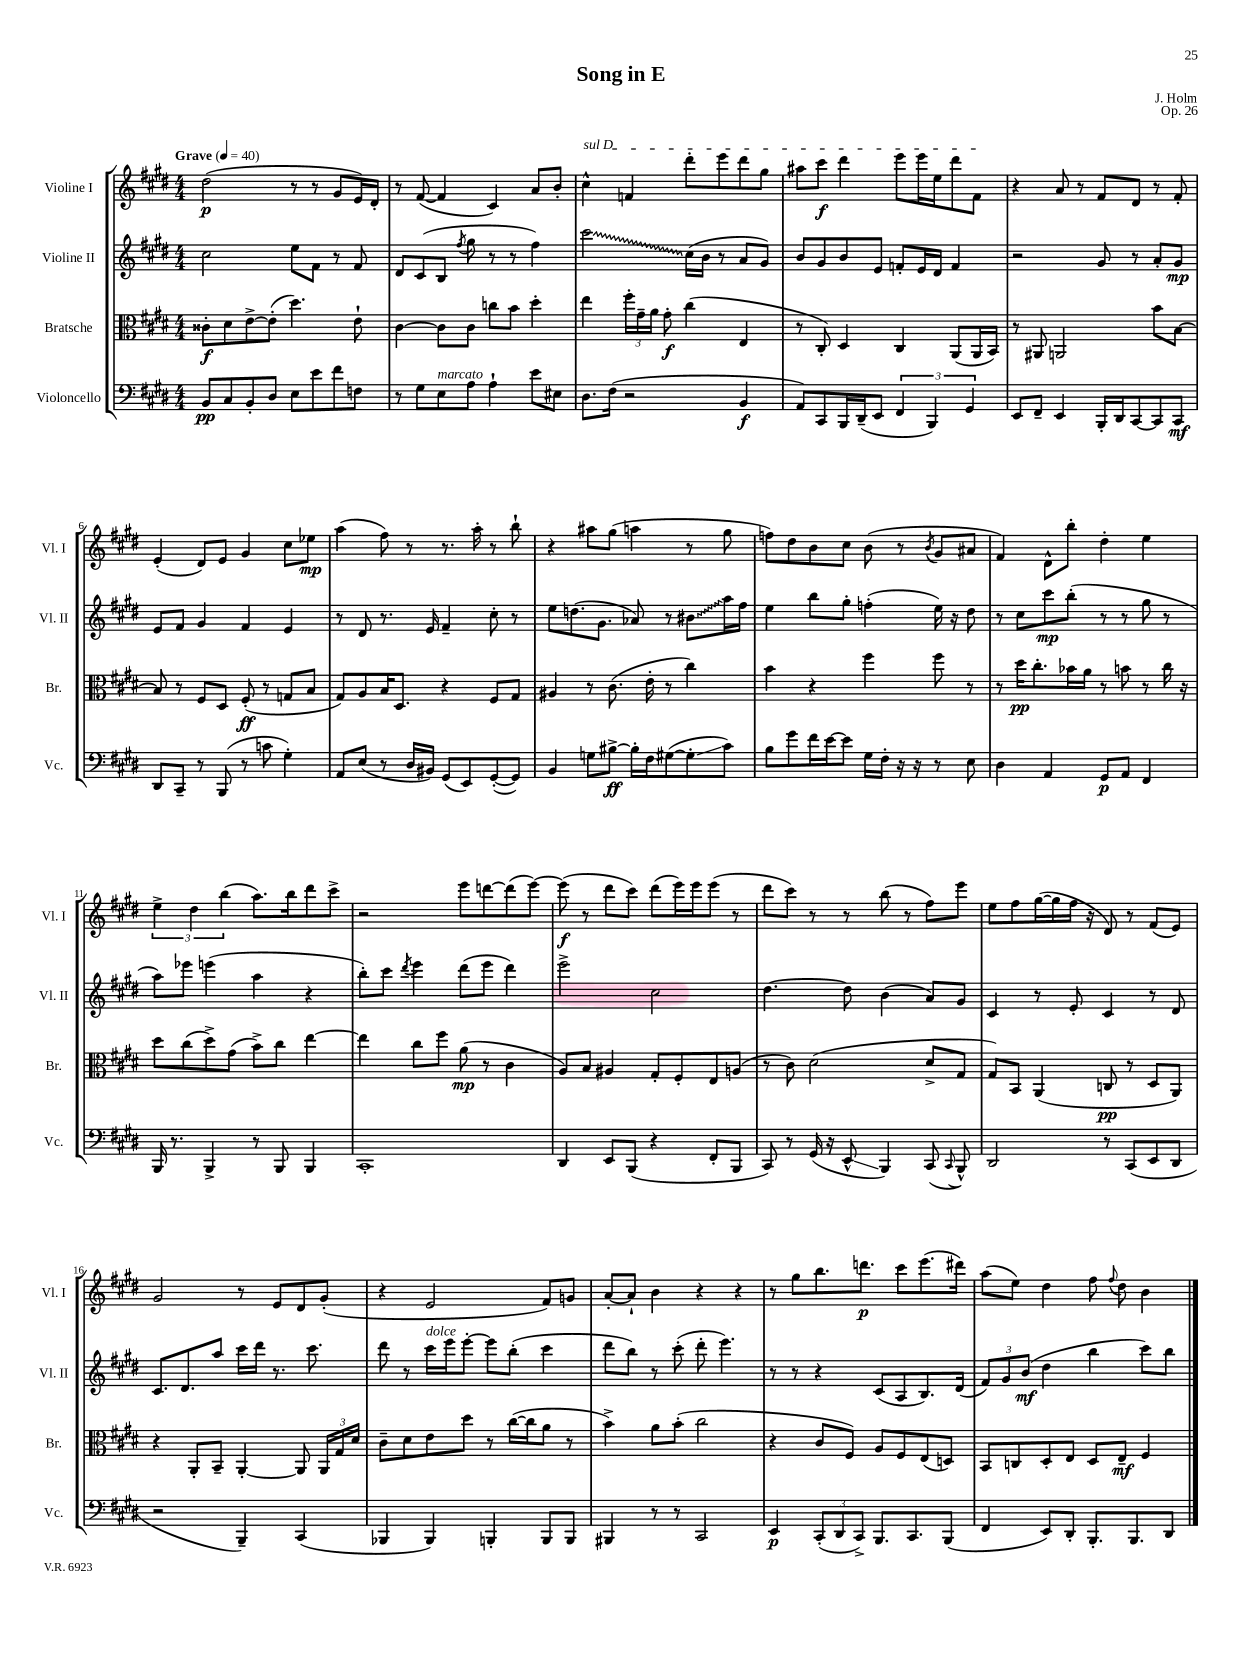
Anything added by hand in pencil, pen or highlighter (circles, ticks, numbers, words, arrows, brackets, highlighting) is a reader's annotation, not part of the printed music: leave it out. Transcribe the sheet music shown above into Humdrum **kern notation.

**kern	**kern	**kern	**kern
*staff4	*staff3	*staff2	*staff1
*clefF4	*clefC3	*clefG2	*clefG2
*k[f#c#g#d#]	*k[f#c#g#d#]	*k[f#c#g#d#]	*k[f#c#g#d#]
*M4/4	*M4/4	*M4/4	*M4/4
*MM40	*MM40	*MM40	*MM40
8BB/L	8c##'\L	2cc#\	(2dd#\
8C#/	8d#\	.	.
8BB'/	[8e^\	.	.
8D#/J	(8e'\]J	.	.
8E\L	4.dd#\)	8ee\L	8r
8e\	.	8f#\J	8r
8f#\	.	8r	8g#/L
8F\J	8e`\	8f#/	16e/L)
.	.	.	16d#'/JJ
=	=	=	=
8r	[4c#\	8d#/L	8r
8G#\L	.	(8c#/	([8f#/
8E\	8c#\]L	8B/J	4f#/]
.	.	8qff#/	.
8A\J	8c#\J	8gg#\	.
4A`\	8cc\L	8r	4c#/)
.	8b\J	8r	.
8e\L	4dd#'\	4ff#\)	8a/L
8E#\J	.	.	8b'/J
=	=	=	=
8.D#\L	4ee\	2ccc#\	4cc#^^\
(16F#\Jk	.	.	.
2r	24ff#'\LL	.	4f/
.	24g#~\	.	.
.	24a\JJ	.	.
.	8g#'\	.	.
.	(4cc#\	(16cc#\LL	8ddd#'\L
.	.	16b\JJ	.
.	.	8r	8eee\
4BB/	4E/	8a/L	8ddd#\
.	.	8g#/J)	8gg#\J
=	=	=	=
8AA/L)	8r	8b/L	8aa#\L
8CC#/	8C#'/)	8g#/	8ccc#\J
16BBB/L	4D#/	8b/	4ddd#\
(16DD#~/J	.	.	.
8EE/J	.	8e/J	.
6FF#/	4C#/	8f'/L	8eee\L
.	.	16e/L	16eee\L
6BBB/)	.	.	.
.	.	16d#/JJ	16ee\J
.	(8AA/L	4f/	8ddd#\
6GG#/	.	.	.
.	16AA/L	.	8f#\J
.	16BB/JJ)	.	.
=	=	=	=
8EE/L	8r	2r	4r
8FF#~/J	8AA#/	.	.
4EE/	2AA/	.	8a/
.	.	.	8r
16BBB'/LL	.	8g#/	8f#/L
16DD#/J	.	.	.
[8CC#/	.	8r	8d#/J
8CC#/]	8b\L	8a'/L	8r
8CC#/J	[8B\J	8g#/J	8f#'/
=	=	=	=
8DD#/L	8B/]	8e/L	(4e'/
8CC#~/J	8r	8f#/J	.
8r	8F#/L	4g#/	8d#/L)
(8BBB/	8D#/J	.	8e/J
8r	(8F#'/	4f#/	4g#/
8c\	8r	.	.
4G#'\)	8G/L	4e/	8cc#\L
.	8B/J	.	8ee-\J
=	=	=	=
8AA/L	8G#/L)	8r	(4aa\
(8E/J	8A/	8d#/	.
8r	16B/K	8.r	8ff#\)
.	8.D#/J	.	.
16D#/LL	.	.	8r
16BB#/JJ)	.	16e/	.
(8GG#/L	4r	4f#~/	8.r
8EE/)	.	.	.
.	.	.	16aa'\
([8GG#'/	8F#/L	8cc#'\	8r
8GG#/]J)	8G#/J	8r	8bb`\
=	=	=	=
4BB/	4A#/	8ee\L	4r
.	.	(8.dd\	.
8G\L	8r	.	8aa#\L
.	.	8.g#\J	.
[8B#^\J	(8.c#\	.	(8gg#\J
16B#'\]LL	.	8a-/)	4aa\
16F#\J	16e'\	.	.
([8G#\	8r	8r	.
8G#'\]	4cc#\)	8b#\L	8r
8c#\J)	.	16aa\L	8gg#\
.	.	16ff#\JJ	.
=	=	=	=
8B\L	4b\	4ee\	8ff\L)
8g#\	.	.	8dd#\
16f#\L	4r	8bb\L	8b\
[16e\J	.	.	.
8e\]J	.	8gg#'\J	8cc#\J
16G#\LL	4ff#\	(4ff'\	(8b\
16F#'\JJ	.	.	.
16r	.	.	8r
16r	.	.	.
.	.	.	8qb/
8r	8ff#\	16ee\)	8g#/L
.	.	16r	.
8E\	8r	8dd#\	8a#/J
=	=	=	=
4D#\	8r	8r	4f#/)
.	16dd#\LK	8cc#\L	.
.	8.cc#'\	.	.
4AA/	.	8ccc#\	8d#^^\L
.	16b-\L	(8bb'\J	8bb'\J
.	16a\JJ	.	.
8GG#/L	8r	8r	4dd#'\
8AA/J	8b\	8r	.
4FF#/	8r	8gg#\	4ee\
.	16cc#\	8r	.
.	16r	.	.
=	=	=	=
16BBB/	8dd#\L	8aa\L)	6ee^\
8.r	.	.	.
.	(8cc#\	8eee-\J	.
.	.	.	6dd#\
4BBB^/	8dd#^\)	(4eee\	.
.	.	.	(6bb\
.	(8g#\J	.	.
8r	8b^\L)	4aa\	8.aa\L)
8BBB/	8cc#\J	.	.
.	.	.	16bb\k
4BBB/	[4ee\	4r	8ddd#\
.	.	.	8ccc#^\J
=	=	=	=
1CC#'	4ee\]	8bb'\L)	2r
.	.	8ccc#\J	.
.	.	8qddd#/	.
.	8cc#\L	4eee\	.
.	8ff#\J	.	.
.	(8a\	(8ddd#\L	8eee\L
.	8r	8eee\J	[8ddd\
.	4c#\	4ddd#\)	(8ddd\]
.	.	.	[8eee\J)
=	=	=	=
4DD#/	8A/L)	2eee^\	(8eee\]
.	8B/J	.	8r
8EE/L	4A#/	.	8ddd#\L
(8BBB/J	.	.	8ccc#\J)
4r	8G#'/L	2cc#\	(8ddd#\L
.	8F#'/	.	16eee\L)
.	.	.	16eee\J
8FF#'/L	8E/	.	(8eee\J
8BBB/J	(8A/J	.	8r
=	=	=	=
8CC#/)	8r	[4.dd#\	8ddd#\L
8r	8c#\)	.	8ccc#\J)
(16GG#/	(2d#\	.	8r
16r	.	.	.
8EE^^/	.	8dd#\]	8r
4BBB/)	.	(4b\	(8bb\
.	.	.	8r
(8CC#/	8d#^/L	8a/L)	8ff#\L)
8qqCC#/	.	.	.
8BBB^^/)	8G#/J	8g#/J	8eee\J
=	=	=	=
2DD#/	8G#/L)	4c#/	8ee\L
.	8BB/J	.	8ff#\
.	(4AA/	8r	([16gg#\L
.	.	.	16gg#\]
.	.	8e'/	16ff#\JJ
.	.	.	16r
8r	8C/	4c#/	8d#/)
(8CC#/L	8r	.	8r
8EE/	8D#/L	8r	(8f#/L
8DD#/J	8AA/J)	8d#/	8e/J)
=	=	=	=
2r	4r	8.c#/L	2g#/
.	.	8.d#/	.
.	8AA'/L	.	.
.	8BB~/J	8aa/J	.
4BBB~/)	[4AA'/	16ccc#\LL	8r
.	.	16ddd#\JJ	.
.	.	8.r	8e/L
(4CC#/	8AA/]	.	8d#/
.	.	8.ccc#\	.
.	24AA/LL	.	(8g#'/J
.	24G#/	.	.
.	24d#/JJ	.	.
=	=	=	=
4BBB-/	8c#~\L	8ddd#\	4r
.	8d#\	8r	.
4BBB-/)	8e\	16ccc#\LL	2e/
.	.	16eee\J	.
.	8dd#\J	[8eee'\J	.
4BBB'/	8r	8eee\]L	.
.	([16cc#\LL	(8bb'\J	.
.	16cc#\]J	.	.
8BBB/L	8a\J	4ccc#\	8f#/L)
8BBB/J	8r	.	8g/J
=	=	=	=
4BBB#/	4b^\)	8ddd#\L	[8a'/L
.	.	8bb\J)	8a`/]J
8r	8a\L	8r	4b\
8r	(8b'\J	(8ccc#'\	.
2CC#/	2cc#\	8ddd#'\	4r
.	.	4.eee\)	.
.	.	.	4r
=	=	=	=
4EE/	4r	8r	8r
.	.	8r	8gg#\L
(12CC#'/L	8c#/L	4r	8.bb\
12DD#/	.	.	.
.	8F#/J)	.	.
12CC#^/J)	.	.	.
.	.	.	8.ddd\J
8.BBB/L	8A/L	(8c#/L	.
.	8F#/	8A/	8ccc#\L
8.CC#/	.	.	.
.	(8E/	8.B/)	(8.eee\
(8BBB/J	8D/J)	.	.
.	.	(16d#/Jk	16ddd#\Jk)
=	=	=	=
4FF#/	8BB/L	12f#/L)	(8aa\L
.	.	12g#/	.
.	8C/	.	8ee\J)
.	.	(12b/J	.
8EE/L)	8D#'/	4dd#\	4dd#\
8DD#'/J	8E/J	.	.
8.BBB'/L	8D#/L	4bb\	8ff#\
.	.	.	8qqff#/
.	8E~/J	.	8dd#\
8.BBB/	.	.	.
.	4F#/	8ccc#\L)	4b\
8DD#/J	.	8bb\J	.
==	==	==	==
*-	*-	*-	*-
